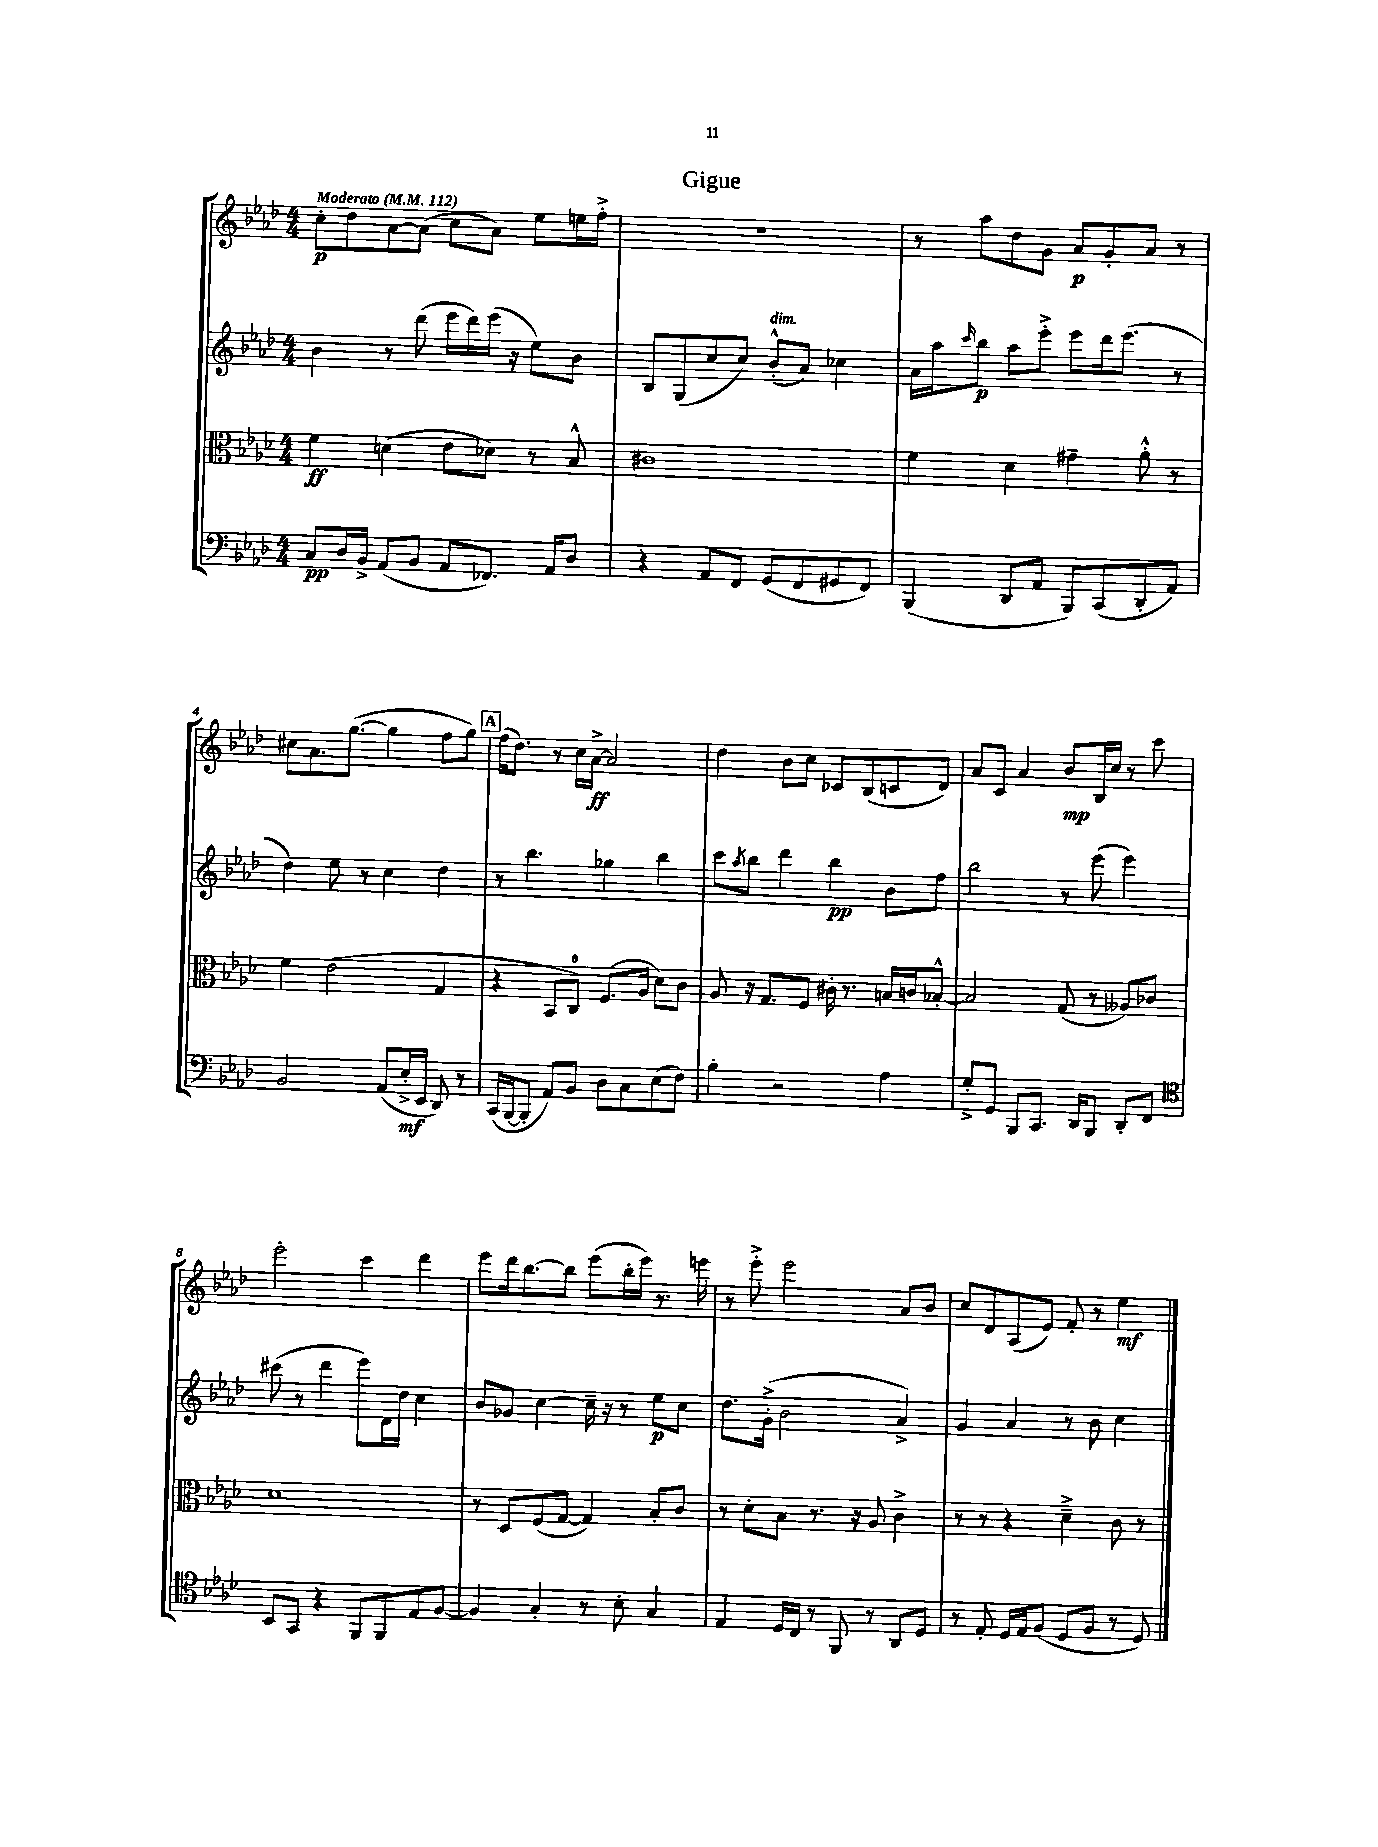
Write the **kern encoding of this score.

**kern	**dynam	**kern	**dynam	**kern	**dynam	**kern	**dynam
*part4	*part4	*part3	*part3	*part2	*part2	*part1	*part1
*staff4	*staff4	*staff3	*staff3	*staff2	*staff2	*staff1	*staff1
*clefF4	*	*clefC3	*	*clefG2	*	*clefG2	*
*k[b-e-a-d-]	*	*k[b-e-a-d-]	*	*k[b-e-a-d-]	*	*k[b-e-a-d-]	*
*M4/4	*	*M4/4	*	*M4/4	*	*M4/4	*
*MM112	*	*MM112	*	*MM112	*	*MM112	*
=1	=1	=1	=1	=1	=1	=1	=1
!	!	!	!	!	!	!LO:TX:a:B:t=Moderato	!
8C/L	pp	4f\	ff	4b-\	.	8cc'\L	p
16D-/L	.	.	.	.	.	8dd-\	.
16BB-^/JJ	.	.	.	.	.	.	.
(8AA-/L	.	(4dn\	.	8r	.	[8a-\	.
8BB-/J	.	.	.	(8ddd-\	.	(8a-\J]	.
8AA-/L	.	8e-\L	.	16eee-\LL	.	8cc\L	.
.	.	.	.	16ddd-\)	.	.	.
8.FF-X/J)	.	8d-X\J)	.	(16eee-\JJ	.	8a-\J)	.
.	.	.	.	16r	.	.	.
.	.	8r	.	8ee-\L)	.	8ee-\L	.
16AA-/KL	.	.	.	.	.	.	.
8D-/J	.	8B-^^/	.	8b-\J	.	16een\L	.
.	.	.	.	.	.	16ff'^\JJ	.
=2	=2	=2	=2	=2	=2	=2	=2
4r	.	1c#X	.	8B-/L	.	1r	.
.	.	.	.	(8G/	.	.	.
8AA-/L	.	.	.	8cc/	.	.	.
8FF/J	.	.	.	8cc/J)	.	.	.
!	!	!	!	!LO:TX:a:i:t=dim.	!	!	!
(8GG/L	.	.	.	(8b-'^^/L	.	.	.
8FF/	.	.	.	8a-/J)	.	.	.
8GG#X/	.	.	.	4cc-X\	.	.	.
8FF/J)	.	.	.	.	.	.	.
=3	=3	=3	=3	=3	=3	=3	=3
(4BBB-/	.	4f\	.	16a-\LL	.	8r	.
.	.	.	.	16aa-\J	.	.	.
.	.	.	.	16qqccc/	.	.	.
.	.	.	.	8bb-\J	p	8aa-\L	.
8DD-/L	.	4d-\	.	8aa-\L	.	8dd-\	.
8AA-/J	.	.	.	8eee-'^\J	.	8g\J	.
8BBB-/L)	.	4g#X~\	.	8eee-\L	.	8a-/L	p
(8CC/	.	.	.	16ddd-\k	.	8g'/	.
.	.	.	.	(8.eee-\J	.	.	.
8DD-'/	.	8a-'^^\	.	.	.	8a-/J	.
8AA-/J)	.	8r	.	8r	.	8r	.
!!LO:LB:g=z
=4	=4	=4	=4	=4	=4	=4	=4
2BB-/	.	4f\	.	4dd-\)	.	8cc#X\L	.
.	.	.	.	.	.	8.a-\	.
.	.	(2e-\	.	8ee-\	.	.	.
.	.	.	.	.	.	([8.gg\J	.
.	.	.	.	8r	.	.	.
(8AA-/L	.	.	.	4cc\	.	4gg\]	.
16E-'^/L	mf	.	.	.	.	.	.
16EE-/JJ	.	.	.	.	.	.	.
8DD-/)	.	4G/	.	4dd-\	.	8ff\L	.
8r	.	.	.	.	.	8gg\J)	.
!!LO:REH:place=s1:t=A
=5	=5	=5	=5	=5	=5	=5	=5
(16CC/LL	.	4r	.	8r	.	(16ff\KL	.
[16BBB-/J	.	.	.	.	.	8.dd-\J)	.
8BBB-'/J]	.	.	.	4.bb-\	.	.	.
8AA-/L)	.	8BB-/L	.	.	.	8r	.
8BB-/J	.	8C/J)	.	.	.	16cc\LL	.
.	.	.	.	.	.	[16a-^\JJ	ff
8D-\L	.	(8.F/L	.	4gg-X\	.	2a-/]	.
8C\	.	.	.	.	.	.	.
.	.	16A-/Jk	.	.	.	.	.
(8E-\	.	8d-\L)	.	4bb-\	.	.	.
8F\J)	.	8c\J	.	.	.	.	.
=6	=6	=6	=6	=6	=6	=6	=6
4B-'\	.	8A-/	.	8ccc\L	.	4dd-\	.
.	.	.	.	8qaa-/	.	.	.
.	.	16r	.	8bb-\J	.	.	.
.	.	8.G/L	.	.	.	.	.
2r	.	.	.	4ddd-\	.	8b-\L	.
.	.	8F/J	.	.	.	8cc\J	.
.	.	16c#X'\	.	4bb-\	pp	8c-X/L	.
.	.	8.r	.	.	.	.	.
.	.	.	.	.	.	(8B-/	.
4A-\	.	16Bn/LL	.	8b-\L	.	8cn/	.
.	.	16cn/J	.	.	.	.	.
.	.	[8B-X'^^/J	.	8ff\J	.	8d-/J)	.
=7	=7	=7	=7	=7	=7	=7	=7
8G'^/L	.	2B-/]	.	2bb-\	.	8a-/L	.
8GG/J	.	.	.	.	.	8c/J	.
8BBB-/L	.	.	.	.	.	4a-/	.
8.CC/J	.	.	.	.	.	.	.
.	.	(8G/	.	8r	.	8b-/L	mp
16DD-/KL	.	.	.	.	.	.	.
8BBB-/J	.	8r	.	(8eee-\	.	16B-/L	.
.	.	.	.	.	.	16cc/JJ	.
8DD-'/L	.	8A--X/L)	.	4eee-\)	.	8r	.
8FF/J	.	8c-X/J	.	.	.	8ccc\	.
!!LO:LB:g=z
=8	=8	=8	=8	=8	=8	=8	=8
*clefC4	*	*	*	*	*	*	*
8BB-/L	.	1d-	.	(8ccc#X\	.	2eee-'\	.
8GG/J	.	.	.	8r	.	.	.
4r	.	.	.	4ddd-\	.	.	.
8FF/L	.	.	.	8eee-\L)	.	4ccc\	.
8FF/	.	.	.	16d-\L	.	.	.
.	.	.	.	16dd-\JJ	.	.	.
8E-/	.	.	.	4cc\	.	4ddd-\	.
[8F/J	.	.	.	.	.	.	.
=9	=9	=9	=9	=9	=9	=9	=9
4F/]	.	8r	.	8b-/L	.	8eee-\L	.
.	.	8D-/L	.	8g-X/J	.	16ddd-\k	.
.	.	.	.	.	.	[8.bb-\	.
4G'/	.	(8F/	.	[4cc\	.	.	.
.	.	[8G/J	.	.	.	8bb-\J]	.
8r	.	4G/])	.	16cc~\]	.	(8eee-\L	.
.	.	.	.	16r	.	.	.
8B-'\	.	.	.	8r	.	16bb-'\L	.
.	.	.	.	.	.	16eee-\JJ)	.
4G/	.	8B-'/L	.	8ee-\L	p	8.r	.
.	.	8c/J	.	8cc\J	.	.	.
.	.	.	.	.	.	16eeen\	.
=10	=10	=10	=10	=10	=10	=10	=10
4E-/	.	8r	.	8.dd-\L	.	8r	.
.	.	8d-'\L	.	.	.	8eee-'^\	.
.	.	.	.	(16g'^\Jk	.	.	.
16D-/LL	.	8B-\J	.	2b-\	.	2eee-\	.
16C/JJ	.	.	.	.	.	.	.
8r	.	8.r	.	.	.	.	.
8FF/	.	.	.	.	.	.	.
.	.	16r	.	.	.	.	.
8r	.	8A-/	.	.	.	.	.
8AA-/L	.	4c^\	.	4a-^/)	.	8a-/L	.
8D-/J	.	.	.	.	.	8b-/J	.
=11	=11	=11	=11	=11	=11	=11	=11
8r	.	8r	.	4g/	.	8cc/L	.
8E-'/	.	8r	.	.	.	8d-/	.
16D-/LL	.	4r	.	4a-/	.	(8A-/	.
16E-/J	.	.	.	.	.	.	.
(8F/J	.	.	.	.	.	8e-/J)	.
8D-/L	.	4d-~^\	.	8r	.	8f'/	.
8F/J	.	.	.	8b-\	.	8r	.
8r	.	8c\	.	4cc\	.	4ee-\	mf
8D-/)	.	8r	.	.	.	.	.
==	==	==	==	==	==	==	==
*-	*-	*-	*-	*-	*-	*-	*-
